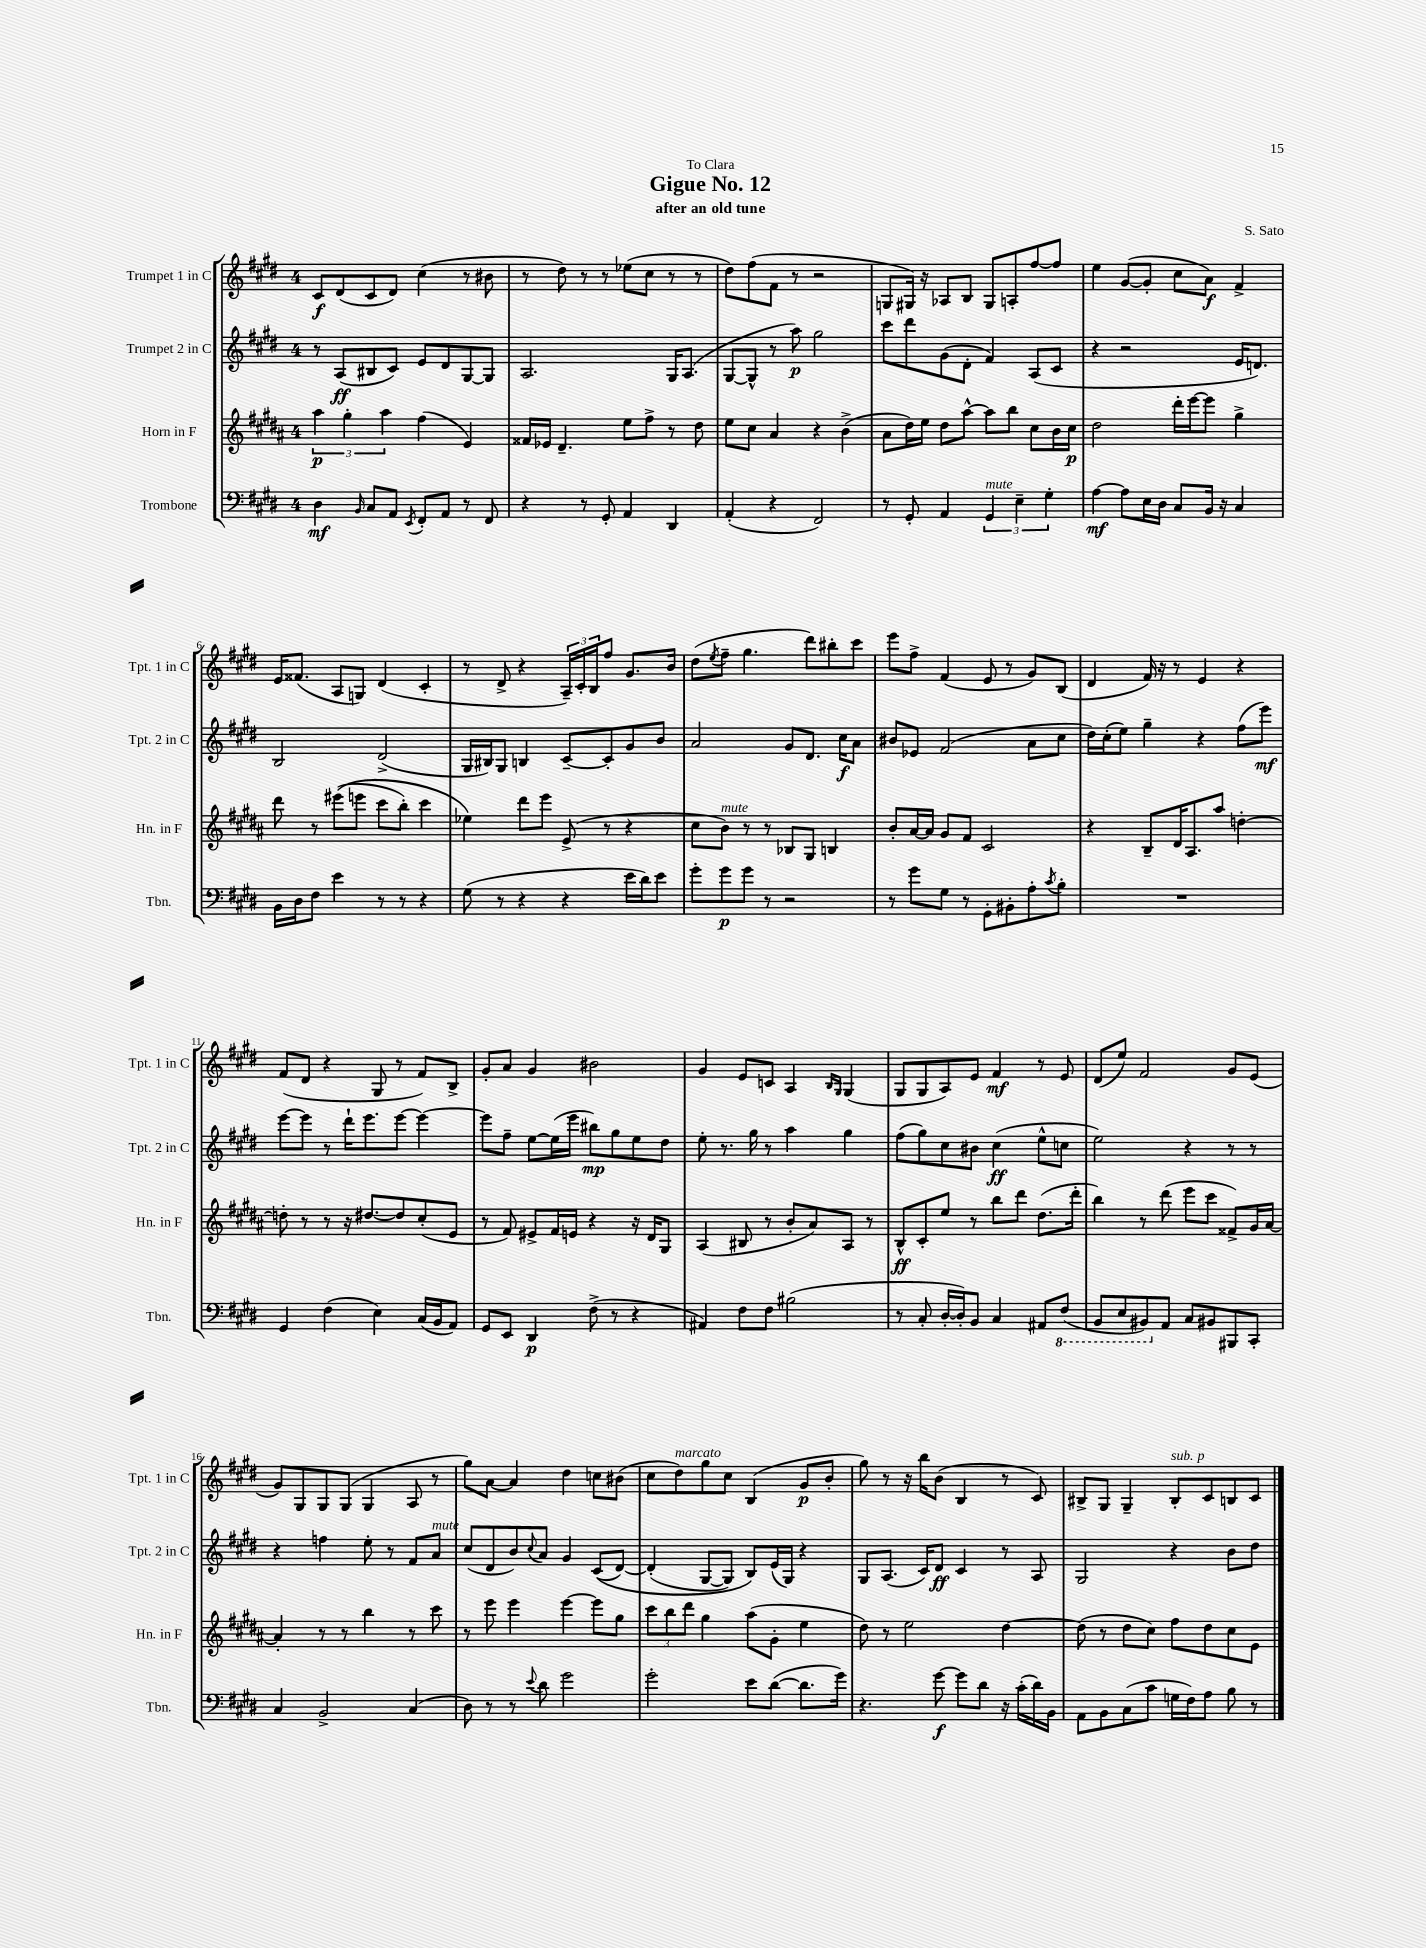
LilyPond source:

\header { title = "Gigue No. 12" composer = "S. Sato" subtitle = "after an old tune" dedication = "To Clara" }
<<
\new StaffGroup <<
\new Staff = "s0" \with { instrumentName = "Trumpet 1 in C" shortInstrumentName = "Tpt. 1 in C" } {
    \clef treble \key e \major \once \override Staff.TimeSignature.style = #'single-digit \time 4/4
    cis'8\f dis'8( cis'8 dis'8) cis''4( r8 bis'8 |
    r8 dis''8) r8 r8 ees''8( cis''8 r8 r8 |
    dis''8) fis''8( fis'8 r8 r2 |
    g8 gis16) r16 aes8 b8 gis8 a8-. fis''8~ fis''8 |
    e''4 gis'8~( gis'8-. cis''8 a'8\f) fis'4-> |
    e'16 fisis'8.( a8 g8) dis'4( cis'4-. |
    r8 dis'8-> r4 \tuplet 3/2 { a16--) cis'16-. b16 } fis''8 gis'8. b'16 |
    dis''8( \acciaccatura { e''8 } fis''8-- gis''4. dis'''8) bis''8-. cis'''8 |
    e'''8 fis''8-> fis'4( e'8 r8 gis'8) b8( |
    dis'4 fis'16) r16 r8 e'4 r4 |
    fis'8( dis'8 r4 gis8 r8 fis'8) b8-> |
    gis'8-. a'8 gis'4 bis'2 |
    gis'4 e'8 c'8 a4 \grace { b16 gis16 } gis4( |
    gis8 gis8 a8) e'8 fis'4\mf r8 e'8 |
    dis'8( e''8) fis'2 gis'8 e'8( |
    gis'8) gis8 gis8 gis8( gis4 a8 r8 |
    gis''8) a'8~ a'4 dis''4 c''8 bis'8( |
    cis''8 dis''8^\markup { \italic "marcato" }) gis''8 cis''8 b4( gis'8\p b'8-. |
    gis''8) r8 r16 b''16 b'8( b4 r8 cis'8) |
    bis8-> gis8 gis4-- bis8-.^\markup { \italic "sub. p" } cis'8 b8 cis'8 \bar "|." |
}
\new Staff = "s1" \with { instrumentName = "Trumpet 2 in C" shortInstrumentName = "Tpt. 2 in C" } {
    \clef treble \key e \major \once \override Staff.TimeSignature.style = #'single-digit \time 4/4
    r8 a8\ff( bis8 cis'8) e'8 dis'8 gis8~ gis8 |
    a2. gis16 a8.( |
    gis8~ gis8-^ r8 a''8\p) gis''2 |
    cis'''8 dis'''8 gis'8( dis'8-. fis'4) a8( cis'8 |
    r4 r2 e'16 d'8.) |
    b2 dis'2->( |
    gis16 bis16) gis8 b4 cis'8~-- cis'8-. gis'8 b'8 |
    a'2 gis'8 dis'8. cis''16\f a'8 |
    bis'8 ees'8 fis'2( a'8 cis''8 |
    dis''16) cis''16-.( e''8) gis''4-- r4 fis''8( e'''8\mf) |
    e'''8~ e'''8 r8 dis'''16-! e'''8. e'''8~ e'''4~ |
    e'''8 fis''8-- e''8~ e''16( e'''16 bis''8\mp) gis''8 e''8 dis''8 |
    e''8-. r8. gis''16 r8 a''4 gis''4 |
    fis''8( gis''8) cis''8 bis'8 cis''4\ff( e''8-^ c''8 |
    e''2) r4 r8 r8 |
    r4 f''4 e''8-. r8 fis'8 a'8^\markup { \italic "mute" } |
    cis''8( dis'8 b'8) \appoggiatura { cis''8 } a'8 gis'4 cis'8(\( dis'8~) |
    dis'4-.( gis8~ gis8) b8\) e'16( gis16) r4 |
    gis8 a8.( cis'16) dis'8\ff cis'4 r8 a8 |
    gis2 r4 b'8 dis''8 \bar "|." |
}
\new Staff = "s2" \with { instrumentName = "Horn in F" shortInstrumentName = "Hn. in F" } {
    \clef treble \key b \major \once \override Staff.TimeSignature.style = #'single-digit \time 4/4
    \tuplet 3/2 { ais''4\p gis''4-. ais''4 } fis''4( e'4) |
    fisis'16 ees'16 dis'4.-- e''8 fis''8-> r8 dis''8 |
    e''8 cis''8 ais'4 r4 b'4->( |
    ais'8 dis''16) e''16 dis''8 ais''8~-^ ais''8 b''8 cis''8 b'16 cis''16\p |
    dis''2 dis'''16-. e'''16~ e'''8 gis''4-> |
    dis'''8 r8 eis'''8(\( e'''8 cis'''8 b''8-.) cis'''4 |
    ees''4\) dis'''8 e'''8 e'8->( r8 r4 |
    cis''8 b'8^\markup { \italic "mute" }) r8 r8 bes8 gis8 b4 |
    b'8-. ais'16~ ais'16 gis'8 fis'8 cis'2 |
    r4 b8-- dis'16 ais8. ais''8 d''4~-. |
    d''8-. r8 r8 r16 dis''8.~ dis''8 cis''8-.( e'8 |
    r8 fis'8) eis'8-> fis'16 e'16 r4 r16 dis'16 gis8 |
    ais4( bis8 r8 b'8-. ais'8) ais8 r8 |
    b8-^\ff cis'8-. e''8 r8 b''8 dis'''8 dis''8.( dis'''16-. |
    b''4) r8 dis'''8( e'''8 cis'''8 fisis'8->) gis'16 ais'16~ |
    ais'4-. r8 r8 b''4 r8 cis'''8 |
    r8 e'''8 e'''4 e'''4~ e'''8 gis''8 |
    \tuplet 3/2 { cis'''8 b''8 dis'''8 } gis''4 ais''8( gis'8-. e''4 |
    dis''8) r8 e''2 dis''4~ |
    dis''8( r8 dis''8 cis''8) fis''8 dis''8 cis''8 e'8 \bar "|." |
}
\new Staff = "s3" \with { instrumentName = "Trombone" shortInstrumentName = "Tbn." } {
    \clef bass \key e \major \once \override Staff.TimeSignature.style = #'single-digit \time 4/4
    dis4\mf \grace { b,16 } cis8 a,8 \acciaccatura { e,8 } fis,8-. a,8 r8 fis,8 |
    r4 r8 gis,8-. a,4 dis,4 |
    a,4-.( r4 fis,2) |
    r8 gis,8-. a,4 \tuplet 3/2 { gis,4^\markup { \italic "mute" } e4-- gis4-. } |
    a4~\mf a8 e16 dis16 cis8 b,16 r16 cis4 |
    b,16 dis16 fis8 e'4 r8 r8 r4 |
    gis8( r8 r4 r4 e'16 dis'16) e'8 |
    gis'8-. gis'8\p gis'8 r8 r2 |
    r8 gis'8 gis8 r8 gis,8-. bis,8-. a8-. \acciaccatura { cis'8 } b8-. |
    R1 |
    gis,4 fis4( e4) cis16( b,16 a,8) |
    gis,8 e,8 dis,4\p fis8->( r8 r4 |
    ais,4) fis8 fis8 bis2( |
    r8 cis8-. dis16~-. dis16-.) b,8 cis4 ais,8 \ottava #-1 fis,8( |
    b,,8 e,8 bis,,8) \ottava #0 a,8 cis8 bis,8 bis,,!8 cis,8-. |
    cis4 b,2-> cis4( |
    dis8) r8 r8 \appoggiatura { e'8 } dis'8 gis'2 |
    gis'2-. e'8 dis'8~( dis'8. gis'16) |
    r4. gis'8~\f gis'8 dis'8 r16 cis'16-.( dis'16) b,16 |
    a,8 b,8 cis8( cis'8 g16 fis16) a8 b8 r8 \bar "|." |
}
>>
>>
